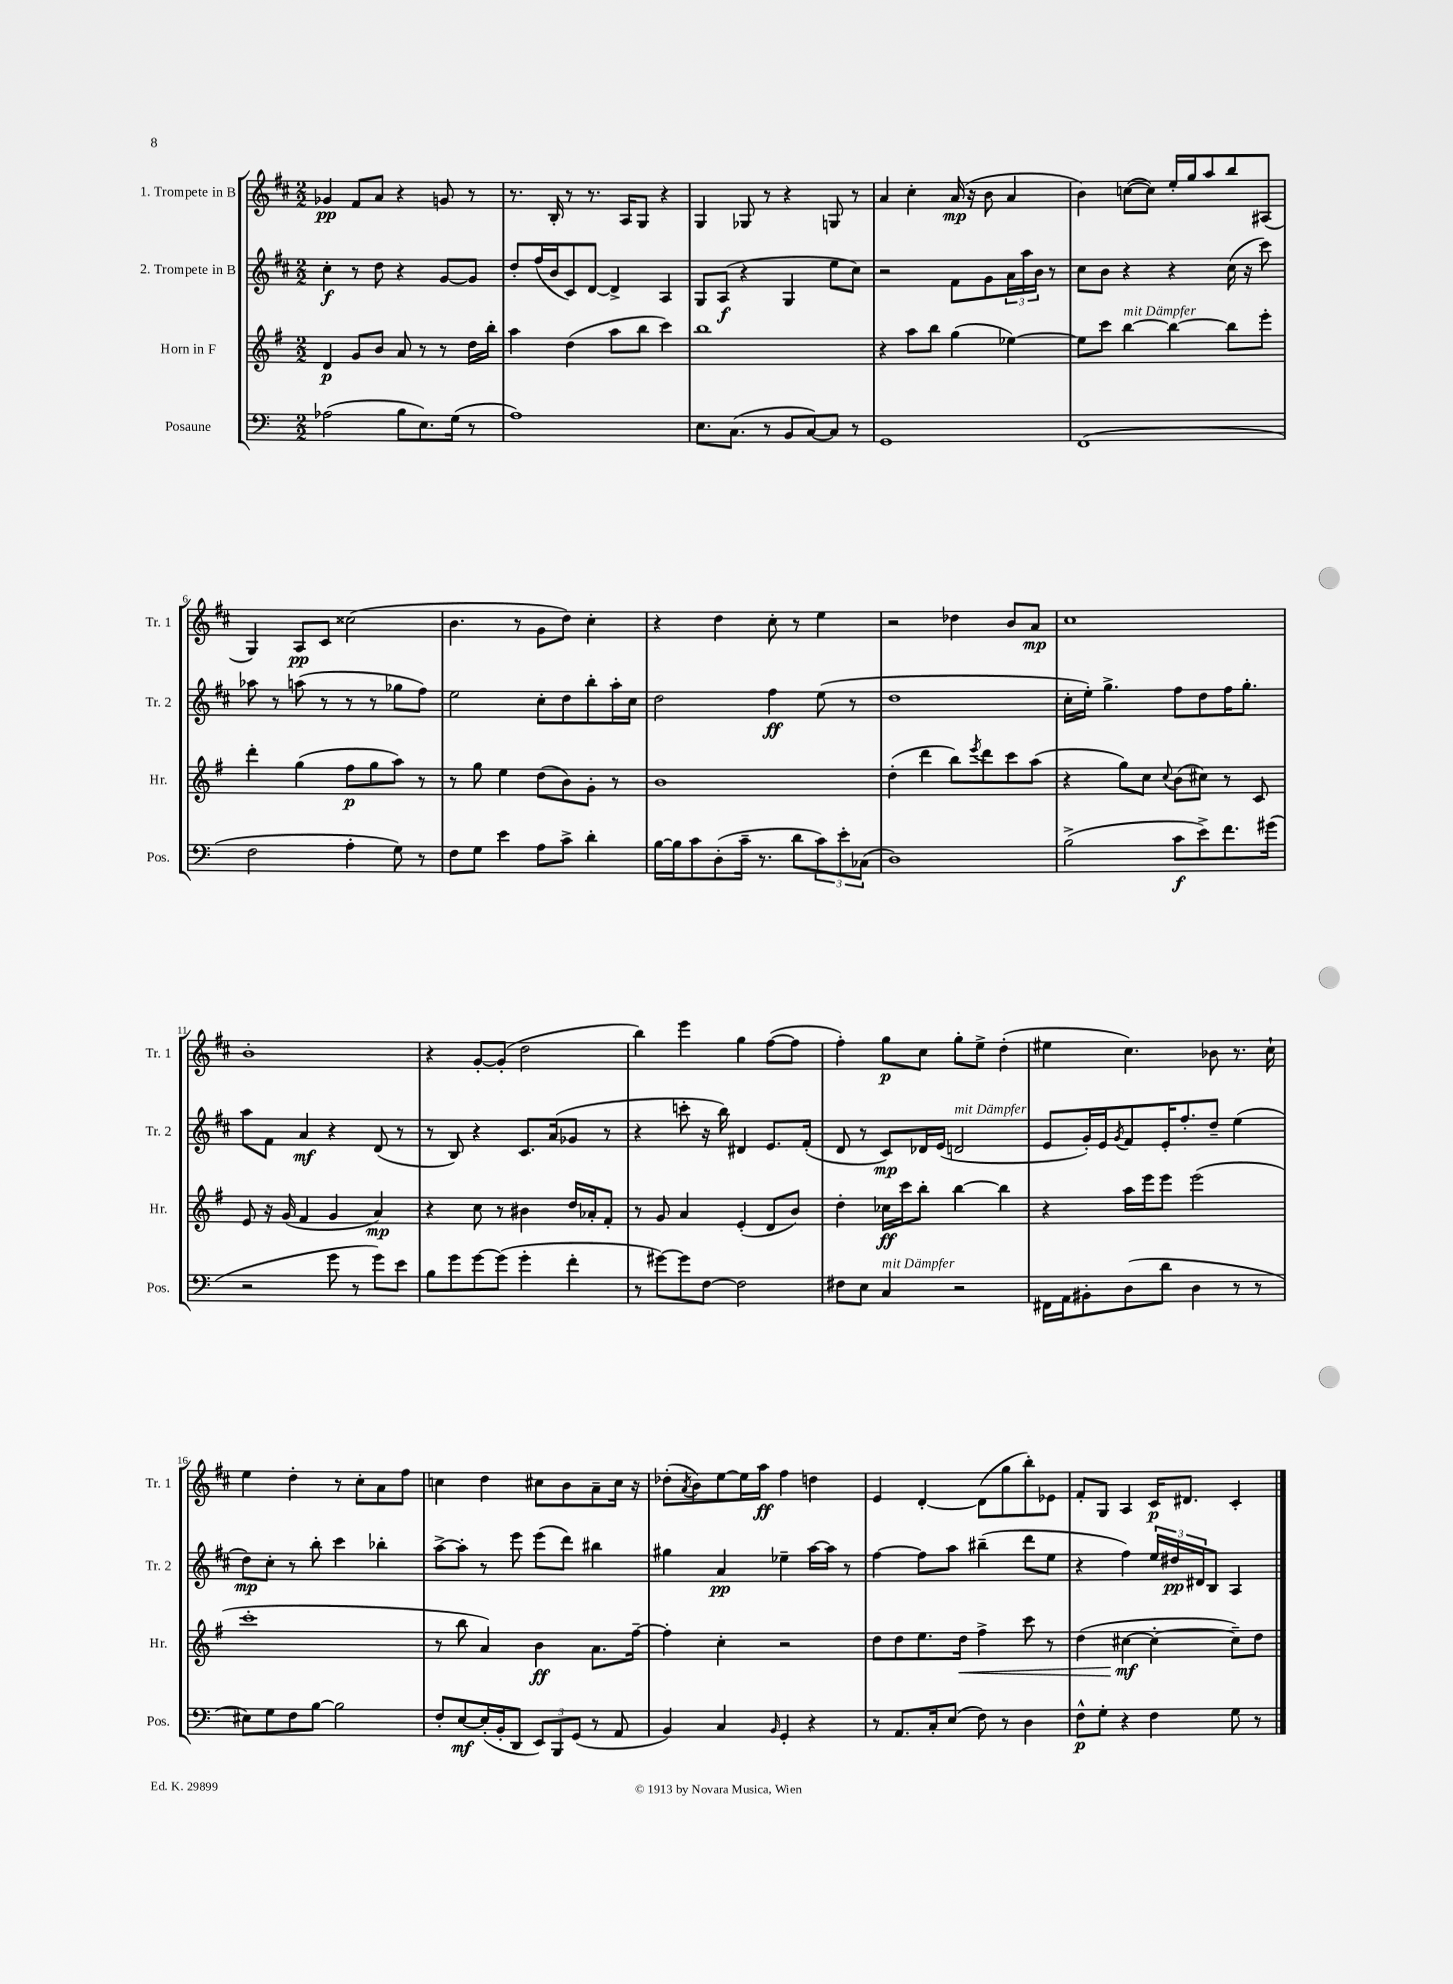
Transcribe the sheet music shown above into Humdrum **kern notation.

**kern	**kern	**kern	**kern
*staff4	*staff3	*staff2	*staff1
*clefF4	*clefG2	*clefG2	*clefG2
*k[]	*k[f#]	*k[f#c#]	*k[f#c#]
*M2/2	*M2/2	*M2/2	*M2/2
(2A-	4d	4cc#'	4g-
.	8g	8r	8f#
.	8b	8dd	8a
8B	8a	4r	4r
8.E)	8r	.	.
.	8r	[8g	8g
(16G	.	.	.
8r	16dd	8g]	8r
.	16bb'	.	.
=	=	=	=
1A)	4aa	8dd'	8.r
.	.	(16ff#	.
.	.	16b	16B'
.	(4dd	8c#)	8r
.	.	[8d	8.r
.	8aa	4d^]	.
.	.	.	16A
.	8bb	.	8G
.	4ccc)	4A	4r
=	=	=	=
8.E	1bb	8G	4G
.	.	(8A	.
(8.C	.	.	.
.	.	4r	8G-
8r	.	.	8r
8BB	.	4G	4r
[8C)	.	.	.
8C]	.	8ee	8G
8r	.	8cc#)	8r
=	=	=	=
1GG	4r	2r	4a
.	8aa	.	4cc#'
.	8bb	.	.
.	(4gg	8f#	(16a
.	.	.	16r
.	.	8g	8b
.	[4ee-)	24a	4a
.	.	24aa	.
.	.	24b	.
.	.	8r	.
=	=	=	=
(1FF	8ee-]	8cc#	4b)
.	8ccc	8b	.
.	[4bb	4r	([8cc
.	.	.	8cc])
.	4bb_	4r	16ee'
.	.	.	16gg
.	.	.	8aa
.	8bb]	(16cc#	8bb
.	.	16r	.
.	8eee'	8ccc#)	(8A#
=	=	=	=
2F	4ddd'	8aa-	4G)
.	.	8r	.
.	(4gg	(8aa	8A
.	.	8r	8c#
4A'	8ff#	8r	(2cc##
.	8gg	8r	.
8G)	8aa)	8gg-	.
8r	8r	8ff#)	.
=	=	=	=
8F	8r	2ee	4.b
8G	8gg	.	.
4e	4ee	.	.
.	.	.	8r
8A	(8dd	8cc#'	8g
8c^	8b)	8dd	8dd)
4d'	8g'	8bb'	4cc#'
.	8r	16aa'	.
.	.	16cc#	.
=	=	=	=
[16B	1b	2dd	4r
16B]	.	.	.
8c	.	.	.
(8D'	.	.	4dd
16c~	.	.	.
8.r	.	.	.
.	.	4ff#	8cc#'
8d	.	.	8r
12c)	.	(8ee	4ee
12e'	.	.	.
.	.	8r	.
(12C-	.	.	.
=	=	=	=
1D)	(4dd'	1dd	2r
.	4ddd	.	.
.	8bb)	.	4dd-
.	8qeee	.	.
.	8ddd	.	.
.	8ccc	.	8b
.	(8aa	.	8a
=	=	=	=
(2B^	4r	16cc#'	1cc#
.	.	16ee')	.
.	.	4.gg^	.
.	8gg)	.	.
.	8cc	.	.
.	8qqcc	.	.
8c	(8b	8ff#	.
8e^)	8cc#)	8dd	.
8.f	8r	16ff#	.
.	.	8.gg'	.
.	8c	.	.
(16g#	.	.	.
=	=	=	=
2r	8e	8aa	1b'
.	16r	8f#	.
.	(16g	.	.
.	4f#	4a	.
8g	4g	4r	.
8r	.	.	.
8g)	4a)	(8d	.
8e	.	8r	.
=	=	=	=
8B	4r	8r	4r
8g	.	8B)	.
[8g	8cc	4r	[8g'
(8g]	8r	.	(8g']
4g'	4b#	8.c#	2dd
.	.	(16a	.
4f'	16dd	8g-	.
.	16a-'	.	.
.	8f#'	8r	.
=	=	=	=
8r	8r	4r	4bb)
[8g#)	8g	.	.
8g#]	4a	8ccc'	4eee
[8F	.	16r	.
.	.	16bb)	.
2F]	(4e'	4d#	4gg
.	8d	8.e	([8ff#
.	8b)	.	8ff#]
.	.	(16f#'	.
=	=	=	=
8F#	4dd'	8d	4ff#')
8E	.	8r	.
4C	16cc-	8c#)	8gg
.	16ccc	.	.
.	8bb'	16d-	8cc#
.	.	(16e	.
2r	[4bb	2d	8gg'
.	.	.	8ee^
.	4bb]	.	(4dd'
=	=	=	=
16FF#	4r	8e	4ee#
16AA	.	.	.
8BB#'	.	16g')	.
.	.	16e	.
.	.	8qg	.
(8D	16aa	8f#	4.cc#)
.	16eee	.	.
8d	8eee	16e'	.
.	.	8.ff#'	.
4D	(2eee	.	.
.	.	8dd~	8b-
8r	.	(4ee	8.r
8r	.	.	.
.	.	.	16cc#`
=	=	=	=
8E#)	1ccc'	8dd)	4ee
8G	.	8cc#'	.
8F	.	8r	4dd'
[8B	.	8bb'	.
2B]	.	4ccc#	8r
.	.	.	8cc#'
.	.	4bb-'	8a
.	.	.	8ff#
=	=	=	=
8F'	8r	[8aa^	4cc
[8E	8bb	8aa']	.
(16E']	4a)	8r	4dd
16BB'	.	.	.
8DD	.	8eee	.
12EE)	4b	(8eee	8cc#
12BBB	.	.	.
.	.	8ddd)	8b
(12GG	.	.	.
8r	8.a	4bb#	8a~
8AA	.	.	16cc#
.	[16ff#~	.	16r
=	=	=	=
4BB)	4ff#']	4gg#	(8dd-'
.	.	.	8qa
.	.	.	8b)
4C	4cc'	4a	[8ee
.	.	.	16ee]
.	.	.	16aa
16qqBB	.	.	.
4GG'	2r	4ee-~	4ff#
4r	.	[16aa	4dd
.	.	16aa]	.
.	.	8r	.
=	=	=	=
8r	8dd	[4ff#	4e
8.AA	8dd	.	.
.	8.ee	8ff#]	[4d'
16C'	.	.	.
(8E	.	8aa	.
.	16dd	.	.
8F)	4ff#^	(4bb#~	(8d]
8r	.	.	8gg
4D	8ccc	8ddd	8bb')
.	8r	8ee	8e-
=	=	=	=
8F^^	(4dd	4r	8f#'
8G'	.	.	8G
4r	[4cc#	4ff#)	4A
4F	4cc#'_	24ee	16c#
.	.	24dd#	.
.	.	.	8.d#
.	.	24d#	.
.	.	8B	.
8G	8cc#~])	4A	4c#'
8r	8dd	.	.
==	==	==	==
*-	*-	*-	*-
